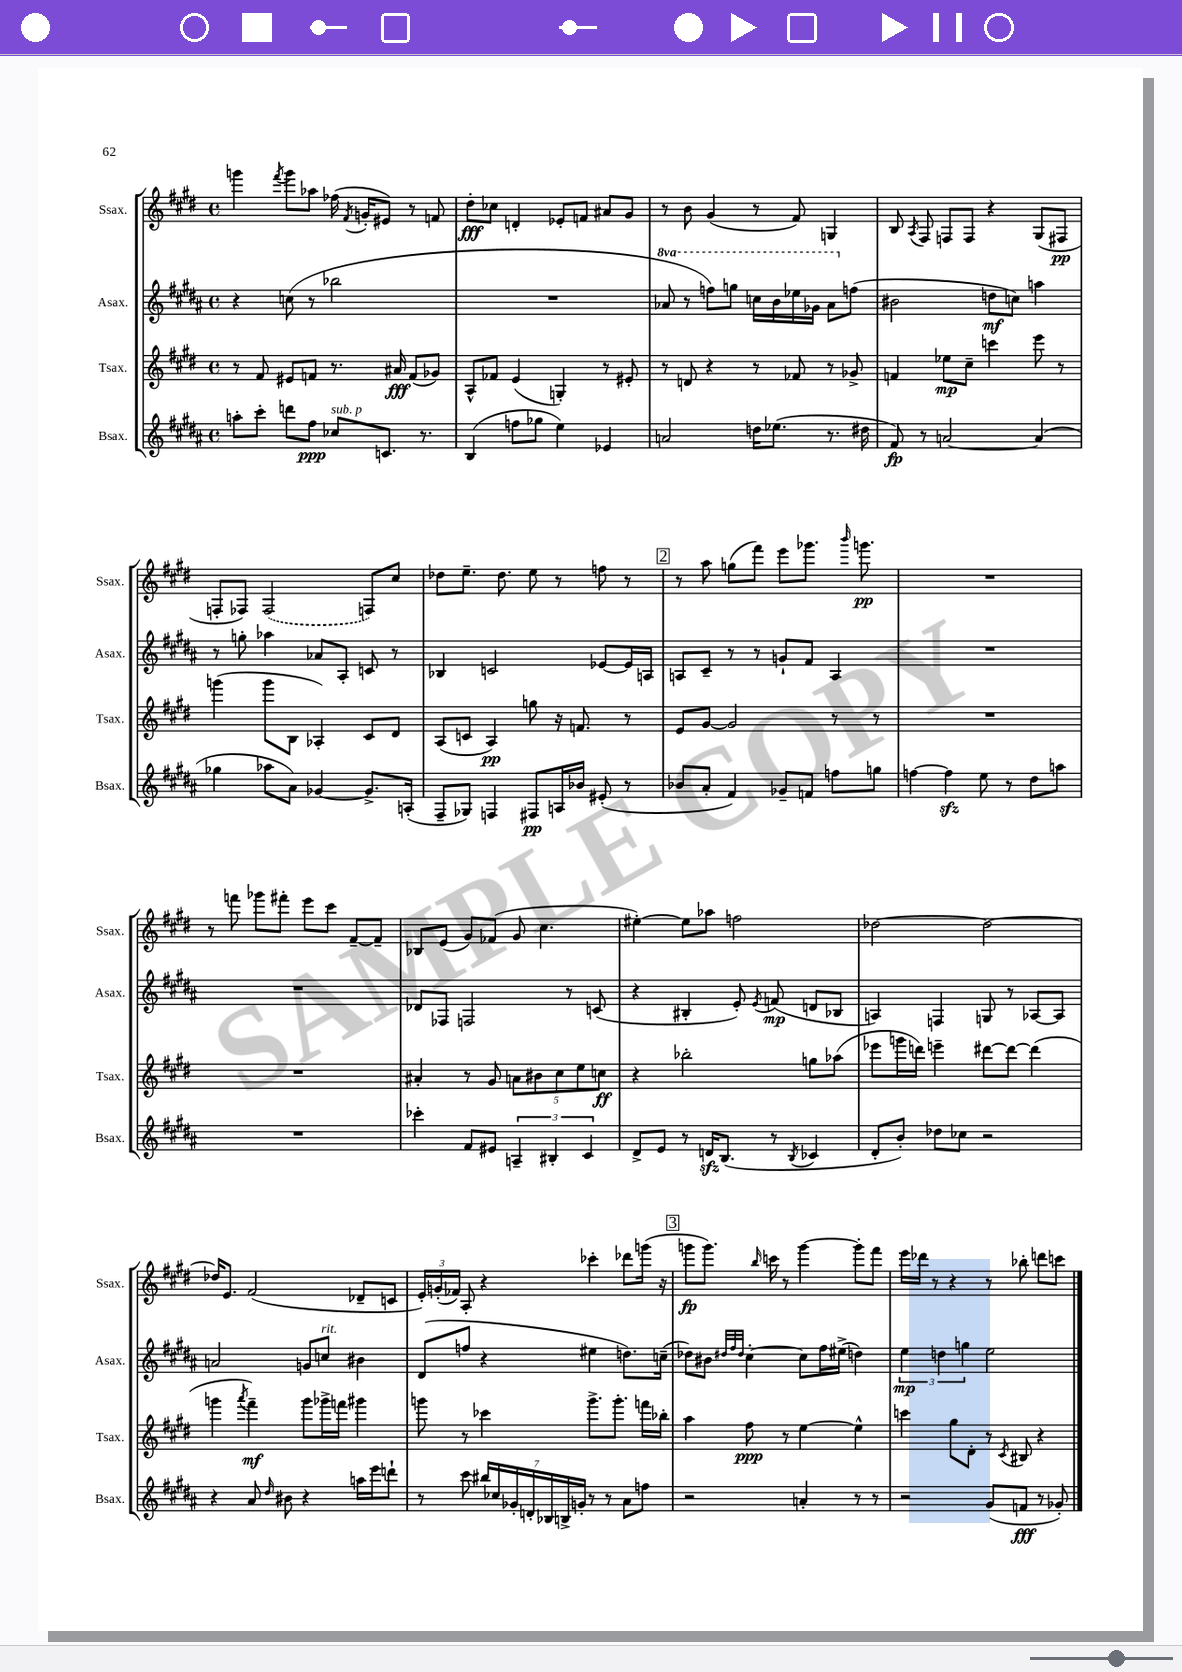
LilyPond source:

<<
\new StaffGroup <<
\new Staff = "s0" \with { instrumentName = "Ssax." shortInstrumentName = "Ssax." } {
    \clef treble \key e \major \defaultTimeSignature \time 4/4
    \autoBeamOff g'''4 \acciaccatura { fis'''8 } g'''8[ aes''8] fes''16( \acciaccatura { fis'8 } g'16[-. eis'8]) r8 f'8 |
    dis''8[-.\fff ces''8] d'4-. ees'8[-. f'8] ais'8[ gis'8] |
    r8 b'8 gis'4( r8 fis'8) g4 |
    b8 \acciaccatura { a8 } fis8 f8[ f8] r4 gis8[( fis8]\pp |
    f8[-. fes8]) \once \slurDashed fes2( f8[) cis''8] |
    des''8[ e''8.]-- des''8. e''8 r8 f''8 r8 |
    \mark \markup { \box "2" } r8 a''8 g''8[( fis'''8]) e'''8[ ges'''8.] \grace { b'''16 } g'''8.\pp |
    R1 |
    r8 f'''8 ges'''8[ fis'''8]-. e'''8[ cis'''8] fis'8[~-- fis'8]-- |
    bes8[ e'8]( gis'8[) fes'8]( gis'8 cis''4. |
    eis''4~-.) eis''8[ aes''8] f''2 |
    des''2~ des''2~ |
    des''16[ e'8.] fis'2( des'8[-- c'8] |
    \tuplet 3/2 { e'16[-.) g'16-.( fes'16]) } a8-. r4 ces'''4-. des'''8[ g'''16]( r16 |
    \mark \markup { \box "3" } g'''8[\fp g'''8.]) \grace { b''16 } c'''16 r8 g'''4~ g'''8[-. fis'''8] |
    e'''16[ des'''16] r8 r4 r8 bes''8-. d'''8[ c'''8] \bar "|." |
}
\new Staff = "s1" \with { instrumentName = "Asax." shortInstrumentName = "Asax." } {
    \clef treble \key b \major \defaultTimeSignature \time 4/4 \set Staff.ottavationMarkups = #ottavation-simple-ordinals
    \autoBeamOff r4 c''8( r8 bes''2 |
    R1 |
    \ottava #1 aes''8 r8 f'''8[) g'''8] c'''16[ b''16 ees'''16 ges''16] aes''8[ \ottava #0 f''8]( |
    bis'2 d''8[\mf c''8]) a''4 |
    r8 g''8-. aes''4 aes'8[ ais8]-. c'8 r8 |
    bes4 c'2 ees'8[~ ees'16 a16] |
    \mark \markup { \box "2" } a8[ cis'8]-- r8 r8 g'8[-! fis'8] a4 |
    R1 |
    R1 |
    des'8[ fes8] f2 r8 c'8( |
    r4 bis4-. e'8-.) \acciaccatura { e'8 } f'8\mp( d'8[ bes8] |
    a4) f4 g8 r8 aes8[~ aes8] |
    a'2 g'8[ c''8]^\markup { \italic "rit." } bis'4 |
    dis'8[( f''8] r4 eis''4 d''8.[) c''16]--( |
    \mark \markup { \box "3" } des''8[) bis'8] \grace { dis''32[ fis''32 dis''32] } cis''4~-. cis''8[ fis''16 eis''16]->( d''4) |
    \tuplet 3/2 { e''4\mp d''4 g''4 } e''2 \bar "|." |
}
\new Staff = "s2" \with { instrumentName = "Tsax." shortInstrumentName = "Tsax." } {
    \clef treble \key e \major \defaultTimeSignature \time 4/4
    \autoBeamOff r8 fis'8 eis'8[ f'8] r8. ais'16\fff f'8[( ges'8]) |
    a8[-^ fes'8] e'4( g4-.) r8 eis'8-. |
    r8 d'8 r4 r8 fes'8 r8 ges'8-> |
    f'4 ees''8[\mp cis''8]-- c'''4 e'''8 r8 |
    g'''4( g'''8[ b8] aes4-.) cis'8[ dis'8] |
    a8[( c'8] a4\pp) g''8 r16 f'8. r8 |
    \mark \markup { \box "2" } e'8[ gis'8]~ gis'2 r8 r8 |
    R1 |
    R1 |
    ais'4-. r8 gis'8 \tuplet 5/4 { a'8[ bis'8 cis''8 e''8 c''8]\ff } |
    r4 bes''2-. g''8[ aes''8]( |
    ees'''8[ g'''16 d'''16]) e'''4-- dis'''8[~ dis'''8]~ dis'''4( |
    g'''4 \acciaccatura { a'''8 } fis'''4--\mf) g'''8[ ges'''16-> f'''16] gis'''4 |
    g'''8 r8 ces'''4 g'''8.[-> g'''8.]-. f'''16[ bes''16]-. |
    \mark \markup { \box "3" } a''4 fis''8\ppp r8 e''4~ e''4-^ |
    c'''4 gis''8[ dis'8]-. r8 \acciaccatura { cis'8 } bis8 r4 \bar "|." |
}
\new Staff = "s3" \with { instrumentName = "Bsax." shortInstrumentName = "Bsax." } {
    \clef treble \key b \major \defaultTimeSignature \time 4/4
    \autoBeamOff a''8[-. cis'''8]-. d'''8[ fis''8]\ppp ces''8[^\markup { \italic "sub. p" } c'8.] r8. |
    b4( f''8[ ges''8] e''4) ees'4 |
    a'2 d''16[ ees''8.]( r8. dis''16 |
    fis'8\fp) r8 a'2~ a'4( |
    ges''4 aes''8[ ais'8]) ges'4~ ges'8.[-> a16]-.( |
    fis8[-- ges8]) f4 fis8[\pp a16 bes'16] eis'8-.( r8 |
    \mark \markup { \box "2" } bes'8[ ais'8]-. fis'4) ges'8[-- f'8] f''8[ g''8] |
    f''4~ f''4\sfz e''8 r8 dis''8[ a''8] |
    R1 |
    ces'''4-. fis'8[ eis'8] \tuplet 3/2 { a4-- bis4-. cis'4 } |
    dis'8[-> e'8] r8 d'16[\sfz b8.]( r8 \acciaccatura { b8 } ces'4 |
    dis'8[-. b'8]-.) des''8[ ces''8] r2 |
    r4 ais'8 \grace { dis''16 } bis'8 r4 a''16[ e'''16 d'''8]-! |
    r8 cis'''8 \tuplet 7/4 { bis''16[ ces''16 ges'16-. d'16-. bes16 b16-> g'16]-. } r8 r8 ais'8[ f''8] |
    \mark \markup { \box "3" } r2 a'4-. r8 r8 |
    r2 gis'8[( f'8]\fff r8 ges'8-.) \bar "|." |
}
>>
>>
\layout { \context { \Score \remove "Bar_number_engraver" } }
